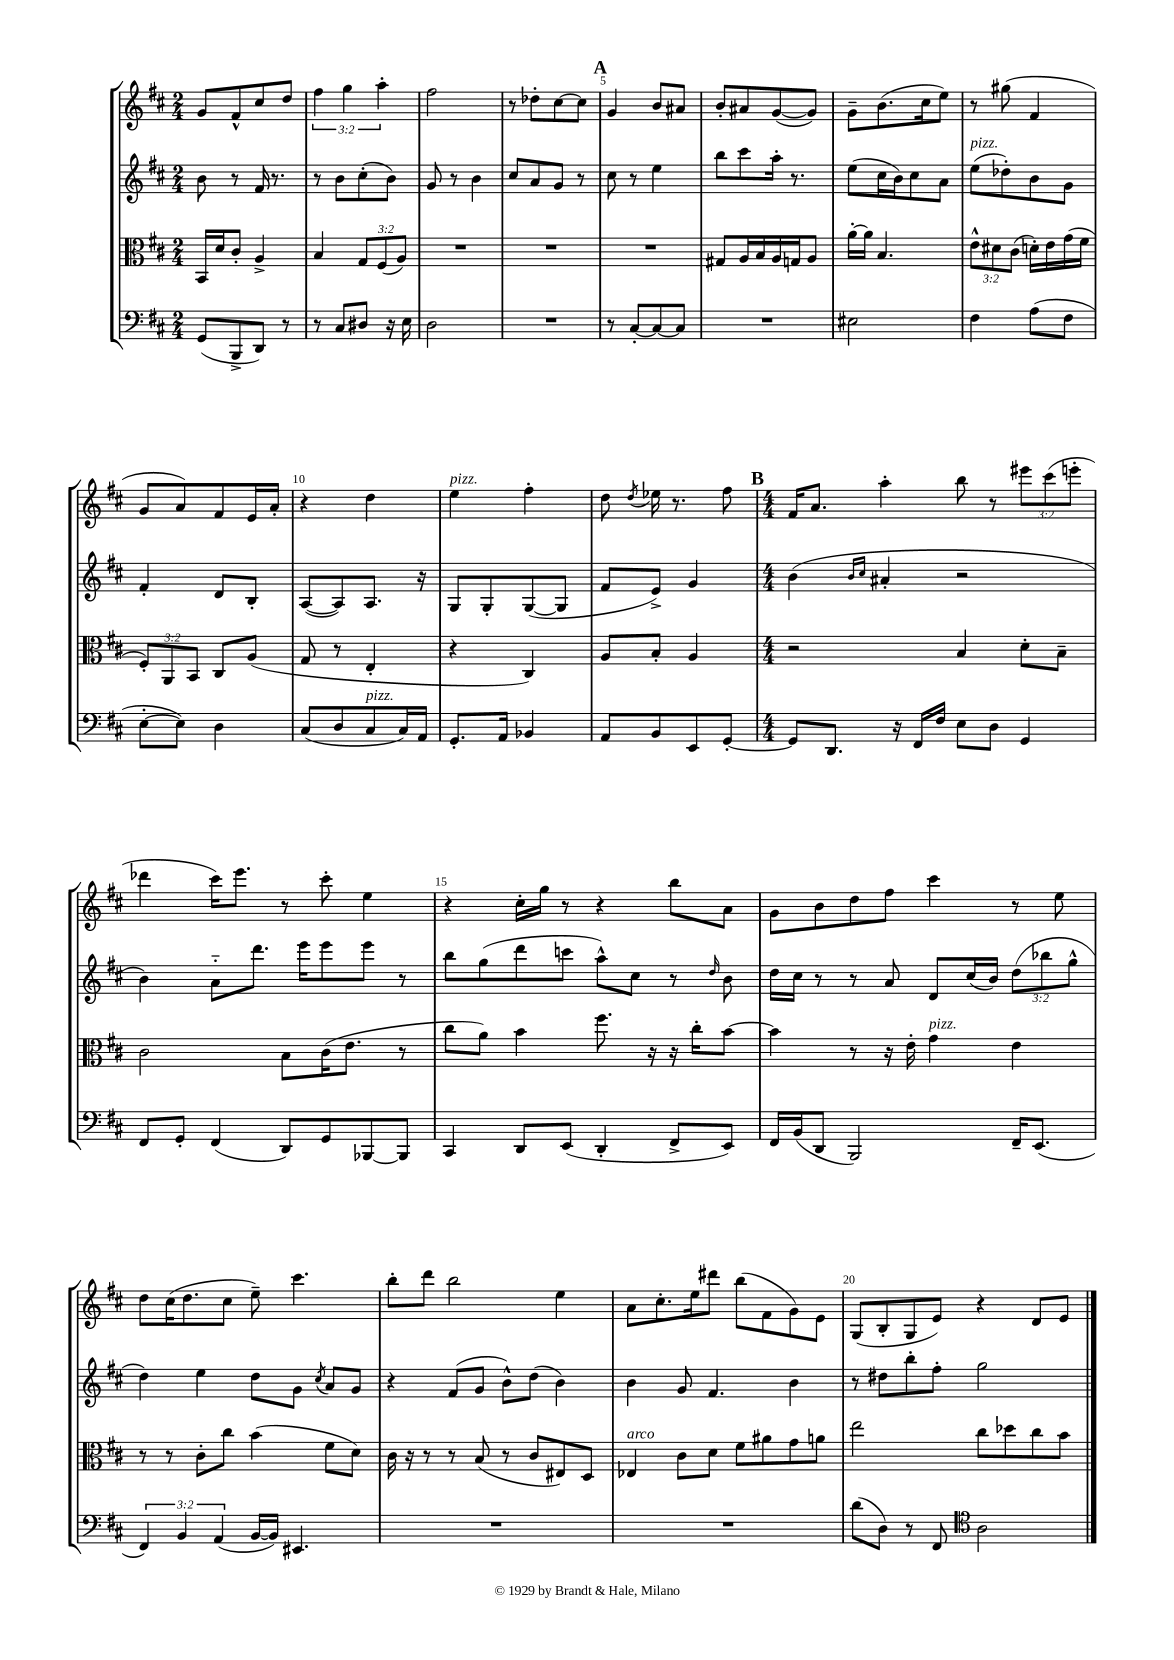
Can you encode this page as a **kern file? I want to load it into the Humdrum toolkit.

**kern	**kern	**kern	**kern
*staff4	*staff3	*staff2	*staff1
*clefF4	*clefC3	*clefG2	*clefG2
*k[f#c#]	*k[f#c#]	*k[f#c#]	*k[f#c#]
*M2/4	*M2/4	*M2/4	*M2/4
(8GG	16BB	8b	8g
.	16d	.	.
8BBB^	8c#'	8r	8f#^^
8DD)	4A^	16f#	8cc#
.	.	8.r	.
8r	.	.	8dd
=	=	=	=
8r	4B	8r	6ff#
8C#	.	8b	.
.	.	.	6gg
8D#	12G	(8cc#'	.
.	(12F#	.	6aa'
16r	.	8b)	.
.	12A)	.	.
16E	.	.	.
=	=	=	=
2D	2r	8g	2ff#
.	.	8r	.
.	.	4b	.
=	=	=	=
2r	2r	8cc#	8r
.	.	8a	8dd-'
.	.	8g	[8cc#
.	.	8r	8cc#]
=	=	=	=
8r	2r	8cc#	4g
[8C#'	.	8r	.
8C#_	.	4ee	8b
8C#]	.	.	8a#
=	=	=	=
2r	8G#	8bb	8b'
.	16A	8ccc#	8a#
.	16B	.	.
.	16A	16aa'	([8g
.	16G	8.r	.
.	8A	.	8g])
=	=	=	=
2E#	[16a'	(8ee	8g~
.	16a]	.	.
.	4.B	16cc#	(8.b
.	.	16b)	.
.	.	8cc#	.
.	.	.	16cc#
.	.	8a	8ee)
=	=	=	=
4F#	12e^^	(8ee	8r
.	12d#	.	.
.	.	8dd-')	(8gg#
.	(12c#	.	.
(8A	16d')	8b	4f#
.	16e	.	.
8F#	(16g	8g	.
.	16f#	.	.
=	=	=	=
[8E'	12F#')	4f#'	8g
.	12AA	.	.
8E])	.	.	8a)
.	12BB	.	.
4D	8C#	8d	8f#
.	(8A	8B'	16e
.	.	.	16a'
=	=	=	=
(8C#	8G	([8A	4r
8D	8r	8A])	.
8C#	4E'	8.A	4dd
16C#)	.	.	.
16AA	.	16r	.
=	=	=	=
8.GG'	4r	8G	4ee
.	.	8G'	.
16AA	.	.	.
4BB-	4C#)	([8G	4ff#'
.	.	8G]	.
=	=	=	=
8AA	8A	8f#	8dd
.	.	.	8qdd
8BB	8B'	8e^)	16ee-
.	.	.	8.r
8EE	4A	4g	.
[8GG'	.	.	8ff#
=	=	=	=
*M4/4	*M4/4	*M4/4	*M4/4
8GG]	2r	(4b	16f#
.	.	.	8.a
8.DD	.	.	.
.	.	16qqb	.
.	.	16qqcc#	.
.	.	4a#'	4aa'
16r	.	.	.
16FF#	.	.	.
16F#	.	.	.
8E	4B	2r	8bb
8D	.	.	8r
4GG	8d'	.	12eee#
.	.	.	(12ccc#
.	8B~	.	.
.	.	.	12eee'
=	=	=	=
8FF#	2c#	4b)	4ddd-
8GG'	.	.	.
(4FF#	.	8a'~	16ccc#)
.	.	.	8.eee
.	.	8.ddd	.
8DD)	8B	.	8r
.	.	16eee	.
8GG	(16c#	8eee	8ccc#'
.	8.e	.	.
[8BBB-	.	8eee	4ee
8BBB-]	8r	8r	.
=	=	=	=
4CC#	8cc#	8bb	4r
.	8a)	(8gg	.
8DD	4b	8ddd	16cc#'
.	.	.	16gg
(8EE	.	8ccc	8r
4DD'	8.ff#	8aa^^)	4r
.	.	8cc#	.
.	16r	.	.
8FF#^	16r	8r	8bb
.	16cc#'	.	.
.	.	16qqdd	.
8EE)	[8b	8b	8a
=	=	=	=
16FF#	4b]	16dd	8g
(16BB	.	16cc#	.
8DD	.	8r	8b
2BBB)	8r	8r	8dd
.	16r	8a	8ff#
.	16e'	.	.
.	4g	8d	4ccc#
.	.	(16cc#	.
.	.	16b)	.
16FF#~	4e	(12dd	8r
(8.EE	.	.	.
.	.	12bb-	.
.	.	.	8ee
.	.	12gg^^	.
=	=	=	=
6FF#)	8r	4dd)	8dd
.	8r	.	(16cc#
6BB	.	.	.
.	.	.	8.dd
.	8c#'	4ee	.
(6AA	.	.	.
.	8cc#	.	8cc#
[16BB	(4b	8dd	8ee~)
16BB])	.	.	.
4.EE#	.	8g	4.ccc#
.	.	8qcc#	.
.	8f#	8a	.
.	8d)	8g	.
=	=	=	=
1r	16c#	4r	8bb'
.	16r	.	.
.	8r	.	8ddd
.	8r	(8f#	2bb
.	(8B	8g	.
.	8r	8b^^)	.
.	8c#	(8dd	.
.	8E#)	4b)	4ee
.	8D	.	.
=	=	=	=
1r	4E-	4b	8a
.	.	.	8.cc#'
.	8c#	8g	.
.	.	.	16ee
.	8d	4.f#	8ddd#
.	8f#	.	(8bb
.	8a#	.	8f#
.	8g	4b	8g)
.	8a	.	8e
=	=	=	=
(8d	2ee	8r	(8G
8D)	.	8dd#	8B'
8r	.	8bb'	8G
8FF#	.	8ff#'	8e)
*clefC4	*	*	*
2A	8cc#	2gg	4r
.	8dd-	.	.
.	8cc#	.	8d
.	8b	.	8e
==	==	==	==
*-	*-	*-	*-
